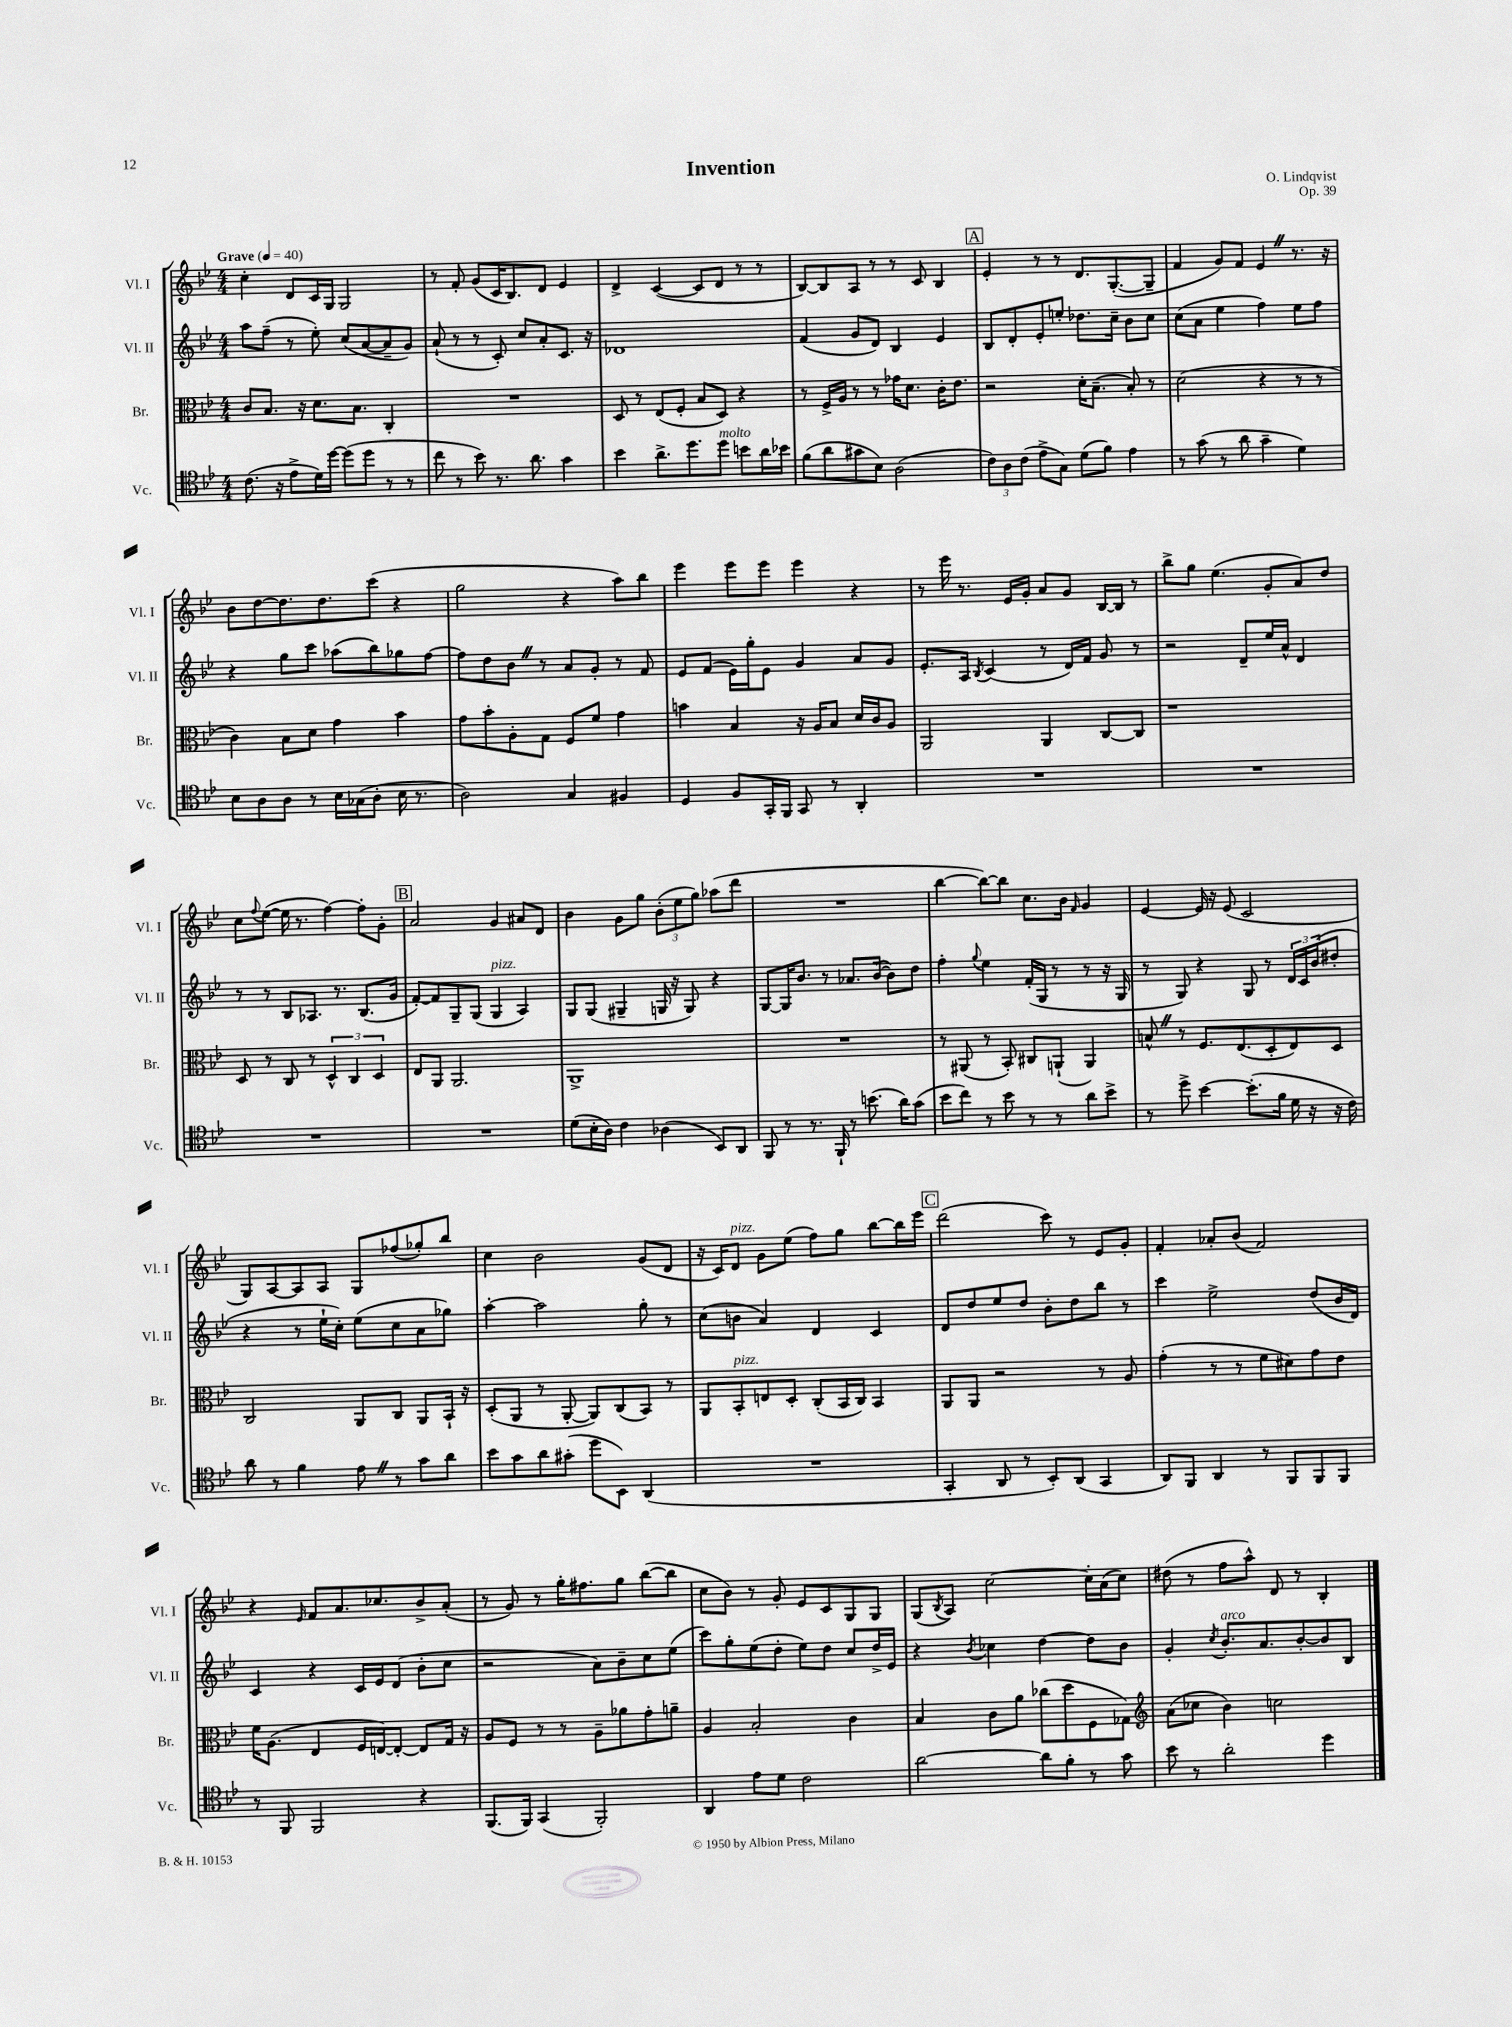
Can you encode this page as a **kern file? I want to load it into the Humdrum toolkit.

**kern	**kern	**kern	**kern
*staff4	*staff3	*staff2	*staff1
*clefC4	*clefC3	*clefG2	*clefG2
*k[b-e-]	*k[b-e-]	*k[b-e-]	*k[b-e-]
*M4/4	*M4/4	*M4/4	*M4/4
*MM40	*MM40	*MM40	*MM40
(8.c\	8c/L	8aa\L	4cc'\
.	8.B-/J	(8ff~\J	.
16r	.	.	.
8e-^\L	.	8r	8d/L
.	16r	.	.
16d\L)	8.d\L	8ee-'\)	16c/L
[16dd\JJ	.	.	16G/JJ
(8dd\]L	.	(8cc/L	2G/
.	8.B-\J	.	.
8dd\J	.	[8a/	.
8r	4C'/	8a~/]	.
8r	.	8g/J)	.
=	=	=	=
8cc\	1r	(8a`/	8r
8r	.	8r	8f'/
8b-\)	.	8r	(8g/L
8.r	.	8c'/)	16c/K
.	.	.	8.B-/)
.	.	8cc/L	.
8.a\	.	.	.
.	.	8a'/	8d/J
4g\	.	8.c/J	4e-/
.	.	16r	.
=	=	=	=
4b-\	8D/	1d-	4d^/
.	8r	.	.
8.a^\L	(8E-/L	.	([4c/
.	8F'/J	.	.
8.dd\	.	.	.
.	8B-/L	.	8c/]L
8dd\J	8D/J)	.	8d/J
8b\L	4r	.	8r
16a\L	.	.	8r
16b-\JJ	.	.	.
=	=	=	=
(8f\L	8r	(4f/	[8B-/L)
8a\	16F^/LL	.	8B-/]
.	16A/JJ	.	.
8g#\	8r	8g/L	8A/J
8B-\J)	8r	8d/J)	8r
(2A\	16g-\LK	4B-/	8r
.	8.d\J	.	.
.	.	.	8c/
.	16c'\LK	4e-/	4B-/
.	8.e-\J	.	.
=	=	=	=
12c\L)	2r	8B-/L	4e-'/
12A\	.	.	.
.	.	8d'/	.
(12c\J	.	.	.
8e-^\L	.	8e-'/	8r
8G\J)	.	8ee'/J	8r
(8d\L	16d'\LK	8.dd-\L	8.d/L
.	(8.B-~\J	.	.
8f\J)	.	.	.
.	.	16cc~\Jk	([8.G'/
4e-\	8B-'/)	8b-\L	.
.	8r	8cc\J	8G~/]J
=	=	=	=
8r	(2d\	(8cc\L	4f/
(8g\	.	8a\J	.
8r	.	4ee-\	8g/L)
8a\	.	.	8f/J
4g~\	4r	4ff\)	4e-/
4d\)	8r	8ee-\L	8.r
.	8r	8ff\J	.
.	.	.	16r
=	=	=	=
8B-\L	4c\)	4r	8b-\L
8A\	.	.	[8dd\
8A\J	8B-\L	8gg\L	8.dd\]
8r	8d\J	8ccc\J	.
.	.	.	8.dd\
16B-\LL	4g\	(8aa-\L	.
(16G-\J	.	.	.
8A'\J	.	8bb-\)	(8ccc\J
16B-\	4b-\	8gg-\	4r
8.r	.	.	.
.	.	[8ff\J	.
=	=	=	=
2A\)	8g\L	8ff\]L	2gg\
.	8b-'\	8dd\	.
.	8A'\	8b-\J	.
.	8G\J	8r	.
4G/	8F/L	8a/L	4r
.	8f/J	8g'/J	.
4F#/	4g\	8r	8aa\L)
.	.	8f/	8bb-\J
=	=	=	=
4D/	4b\	8e-/L	4eee-\
.	.	(8f/J	.
8F/L	4B-/	16e-\LL)	8eee-\L
.	.	16gg'\J	.
16GG'/L	.	8e-\J	8eee-\J
16FF/JJ	.	.	.
8GG/	16r	4g/	4eee-\
.	16A/LK	.	.
8r	8B-/J	.	.
4AA'/	16d/LL	8a/L	4r
.	16c/J	.	.
.	8A/J	8g/J	.
=	=	=	=
1r	2AA/	8.e-'/L	8r
.	.	.	16eee-\
.	.	16A/Jk	8.r
.	.	8qB-/	.
.	.	(4c/	.
.	.	.	16e-/LL
.	.	.	16g'/JJ
.	4AA/	8r	8a/L
.	.	16d/LL)	8g/J
.	.	16f/JJ	.
.	[8C/L	8g/	[16B-/LL
.	.	.	16B-/]JJ
.	8C/]J	8r	8r
=	=	=	=
1r	1r	2r	8bb-^\L
.	.	.	8gg\J
.	.	.	(4.ee-\
.	.	8d~/L	.
.	.	16ee-/L	8g'/L
.	.	16a^^/JJ	.
.	.	4d/	8a/)
.	.	.	8dd/J
=	=	=	=
1r	8D/	8r	8cc\L
.	.	.	8qqff/
.	8r	8r	([8ee-\J
.	8C/	8B-/L	16ee-\]
.	.	.	8.r
.	8r	8.A-/J	.
.	6D^^/	.	[4ff\)
.	.	8.r	.
.	6C/	.	.
.	.	(8.B-/L	8ff'\]L
.	6D/	.	.
.	.	.	8g'\J
.	.	16g/Jk	.
=	=	=	=
1r	8E-/L	[8f'/L)	2a/
.	8AA/J	8f/]	.
.	2.AA/	8G~/	.
.	.	(8G/J	.
.	.	4G/	4g/
.	.	4A/)	8a#/L
.	.	.	8d/J
=	=	=	=
(8d\L	1AA^	8G/L	4b-\
16B-'\L	.	(8G/J	.
16A\JJ)	.	.	.
4c\	.	4G#~/	8g\L
.	.	.	8gg\J
(4A-\	.	16G/	(12b-'\L
.	.	16r	.
.	.	.	12ee-\
.	.	8G/)	.
.	.	.	12gg\J)
8BB-/L)	.	4r	(8aa-\L
8AA/J	.	.	8ddd\J
=	=	=	=
8FF/	1r	[8G/L	1r
8r	.	16G/]K	.
.	.	8.b-/J	.
8.r	.	.	.
.	.	8r	.
16FF`/	.	.	.
8r	.	8.a-/L	.
(8.b\	.	.	.
.	.	([16b-/Jk	.
.	.	8b-\]L)	.
16a\LK)	.	.	.
(8g\J	.	8dd\J	.
=	=	=	=
8b-\L	8r	4ff'\	[4bb-\
8cc\J)	(8AA#/	.	.
.	.	8qqgg/	.
8r	8r	4ee-\	8bb-\_L)
8b-\	8BB-'/)	.	8bb-\]J
8r	8C#/L	(16f'/LL	8.cc\L
.	.	16G/JJ	.
8r	(8AA`/J	8r	.
.	.	.	16b-\Jk
.	.	.	16qqf/
8a\L	4AA/)	8r	4g/
8b-^\J	.	16r	.
.	.	16G/	.
=	=	=	=
8r	8B^^/	8r	[4e-/
8dd^\	8r	8G/)	.
[4b-\	8.F/L	4r	16e-/]
.	.	.	16r
.	.	.	(8e-/
.	(8.E-/	.	.
(8.b-'\]L	.	8G/	2c/
.	8D'/	8r	.
16f\Jk	.	.	.
16d\	8E-/)	24d/LL	.
.	.	24c/	.
16r	.	.	.
.	.	(24b-/J	.
16r	8D/J	8dd#'/J	.
16c\)	.	.	.
=	=	=	=
8a\	2C/	4r	8G/L)
8r	.	.	[8A/
4f\	.	8r	8A/]
.	.	16ee-`\LL	8A/J
.	.	16cc'\JJ)	.
8e-\	8AA/L	(8ee-\L	8G/L
8r	8C/J	8cc\	(8ff-/
8g\L	8AA/L	8a\	8gg-'/)
8a\J	16BB-`/Jk	8gg-\J)	8bb-/J
.	16r	.	.
=	=	=	=
8b-\L	(8D'/L	[4aa'\	4cc\
8g\	8AA/J	.	.
8a\	8r	2aa\]	2b-\
(8g#'\J	[8AA'/	.	.
8dd\L	8AA/]L)	.	.
8BB-\J)	(8C/	.	.
(4AA/	8BB-/J)	8gg'\	(8g/L
.	8r	8r	8d/J
=	=	=	=
1r	8AA/L	(8cc\L	16r
.	.	.	16c/LK)
.	8BB-'/	8b\J	8d/J
.	8E/	4a/)	8g\L
.	8D'/J	.	(8ee-\J
.	(8C'/L	4d/	8ff\L)
.	16BB-/L	.	8gg\J
.	16C/JJ)	.	.
.	4BB-/	4c/	[8bb-\L
.	.	.	16bb-\]L
.	.	.	16eee-\JJ
=	=	=	=
4GG'/	8AA/L	8d/L	(2ddd\
.	8AA/J	8dd/	.
8AA/	2r	8ee-/	.
8r	.	8dd/J	.
8BB-'/L)	.	8b-'\L	8ccc\)
(8AA/J	.	8dd\	8r
4GG/	8r	8bb-\J	8e-/L
.	8A/	8r	8g'/J
=	=	=	=
8AA/L)	(4g'\	4ccc\	4f'/
8FF/J	.	.	.
4AA/	8r	2ee-^\	8a-'/L
.	8r	.	(8b-/J
8r	8f\L	.	2f/)
8FF/L	8d#\)	.	.
8FF/	8g\	(8dd/L	.
8FF/J	8e-\J	16b-/L	.
.	.	16d/JJ)	.
=	=	=	=
8r	16f\LK	4c/	4r
.	(8.A\J	.	.
8FF/	.	.	.
.	.	.	16qqe-/
2FF/	4E-/	4r	8f/L
.	.	.	8.a/
.	16F/LL	16c/LL	.
.	[16E/J)	16e-/J	8.cc-/
.	8E'/_J	(8d/J	.
4r	8E/]L	8b-'\L	8b-^/
.	16G/Jk	8cc\J	(8a'/J
.	16r	.	.
=	=	=	=
(8.FF/L	8A/L	2r	8r
.	8F/J	.	8g/)
16FF/Jk)	.	.	.
(4GG/	8r	.	8r
.	8r	.	16gg'\LK
.	.	.	8.ff#\
2FF'/)	8A~\L	8a\L)	.
.	8a-\	8b-~\	8gg\J
.	8g'\	8cc\	([8bb-\L
.	8a~\J	(8ee-\J	8bb-\]J
=	=	=	=
4AA/	4A/	8ccc\L)	8cc\L
.	.	8gg'\	8b-\J)
8e-\L	2B-'/	(8ee-\	8r
8d\J	.	8dd'\J	8g'/
2c\	.	8ee-\L)	8e-/L
.	.	8dd\J	8c/
.	4c\	8cc/L	8G/
.	.	16dd^/L	8G/J
.	.	16e-/JJ	.
=	=	=	=
[2a\	4B-/	4r	(8G/L
.	.	.	8qB-/
.	.	.	8A/J)
.	.	8qb-/	.
.	8c\L	4cc-\	[2cc\
.	8a\J	.	.
8a\]L	(8cc-\L	[4dd\	.
8f'\J	8dd\	.	.
8r	8F\	8dd\]L	16cc'\]LL
.	.	.	(16a\J
8g\	8G-\J)	8b-\J	8cc\J)
=	=	=	=
*	*clefG2	*	*
8b-\	(8a\L	4g'/	(8dd#\
8r	8cc-\J	.	8r
.	.	8qcc/	.
2a'\	4b-\)	8.b-'/L	8ff\L
.	.	.	8aa^^\J)
.	.	8.a/	.
.	2cc\	.	8d/
.	.	[8b-'/	8r
4dd\	.	8b-/]	4B-'/
.	.	8B-/J	.
==	==	==	==
*-	*-	*-	*-
